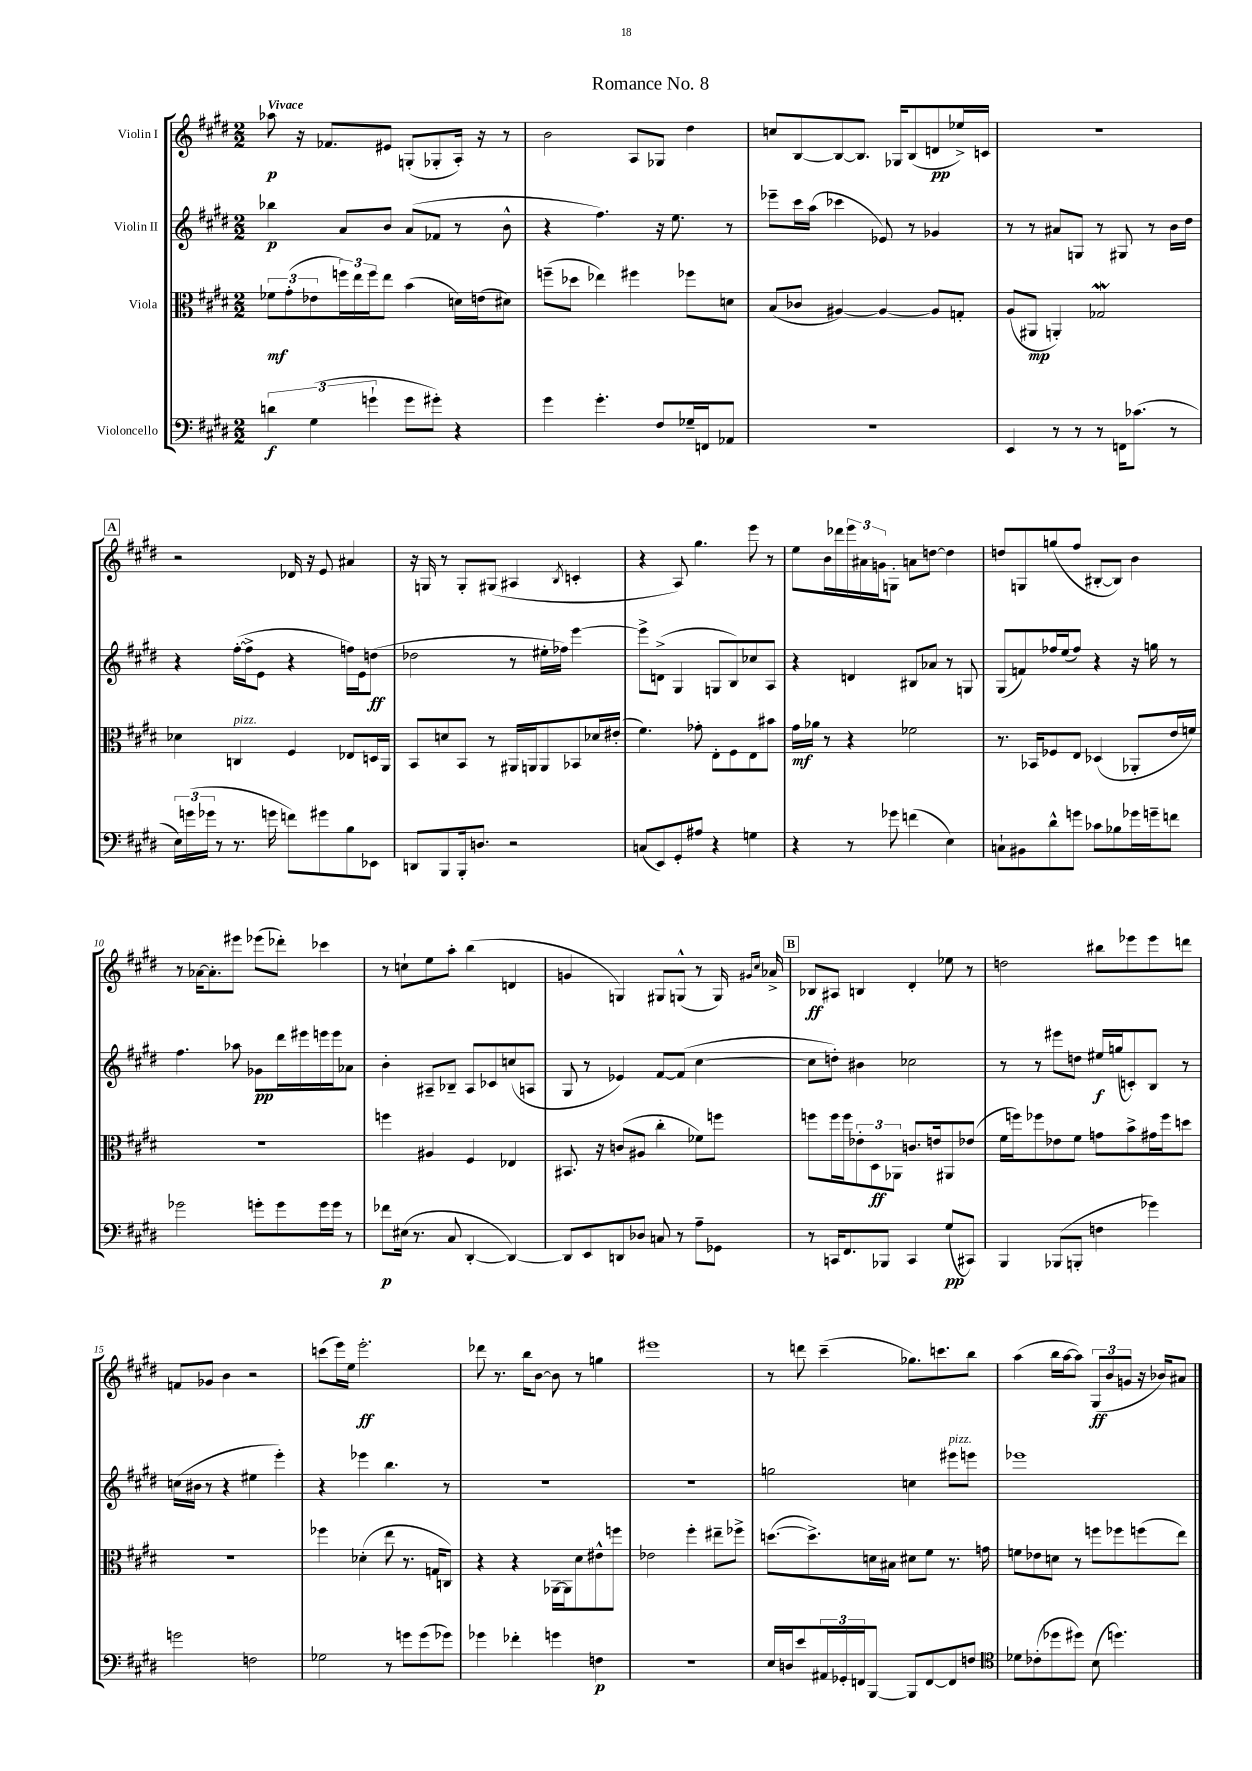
\header { title = "Romance No. 8" }
<<
\new StaffGroup <<
\new Staff = "s0" \with { instrumentName = "Violin I" } {
    \clef treble \key e \major \numericTimeSignature \time 2/2 \tempo "Vivace"
    aes''8\p r16 fes'8. eis'8 g8-.( ges8-. a16-.) r16 r8 |
    b'2 a8 ges8 dis''4 |
    c''8 b8~ b8~ b8. ges16 b8( d'8\pp ees''16->) c'16 |
    R1 |
    \mark \markup { \box "A" } r2 des'16 r16 e'8 ais'4 |
    r16 g16 r8 g8-. gis8( ais4 \acciaccatura { b8 } c'4-. |
    r4 a8) gis''4. e'''8 r8 |
    e''8 b'16 des'''16 \tuplet 3/2 { e'''16 ais'16 g'16 } g8-. a'8 d''8~ d''4 |
    d''8 g8 g''8( fis''8 bis8~-. bis8) b'4 |
    r8 aes'16~ aes'8.-. eis'''8 ees'''8( des'''8-.) ces'''4 |
    r8 c''8-! e''8 a''8-. b''4( d'4 |
    g'4 g4) gis8 g8-^( r8 g16) \grace { gis'16 cis''16 } aes'16-> |
    \mark \markup { \box "B" } bes8\ff ais8 b4 dis'4-. ees''8 r8 |
    d''2 bis''8 ees'''8 ees'''8 d'''8 |
    f'8 ges'8 b'4 r2 |
    c'''8( e'''16) e''16 e'''2.-.\ff |
    des'''8 r8. b''16 b'8~ b'8 r8 g''4 |
    eis'''1 |
    r8 d'''8 cis'''4--( ges''8.) c'''8. b''8 |
    a''4( b''16 a''16~ a''8) \tuplet 3/2 { gis8\ff( b'8 g'8 } r16 bes'16) ais'8 \bar "|." |
}
\new Staff = "s1" \with { instrumentName = "Violin II" } {
    \clef treble \key e \major \numericTimeSignature \time 2/2
    bes''4\p a'8 b'8 a'8( fes'8 r8 b'8-^ |
    r4 fis''4.) r16 e''8. r8 |
    ees'''8-- cis'''16 a''16( ces'''4 ees'8) r8 ges'4 |
    r8 r8 ais'8 g8 r8 gis8 r8 b'16 dis''16 |
    \mark \markup { \box "A" } r4 fis''16~-.( fis''16-> e'8 r4 f''16) e'16 d''8\ff( |
    des''2 r8 eis''16-. fes''16) e'''4~ |
    e'''8-> d'8->( gis4 g8 b8) ces''8 a8 |
    r4 d'4 bis8 aes'8 r8 g8 |
    gis8( f'8) fes''16 e''16( fes''8) r4 r16 g''16 r8 |
    fis''4. aes''8 ges'8\pp dis'''16 eis'''16 e'''16 e'''16 aes'8 |
    b'4-. ais8-- bes8-- ais8 ces'8 c''8( a8 |
    gis8 r8 ees'4) fis'8~ fis'8( cis''4~ |
    \mark \markup { \box "B" } cis''8 d''8-.) bis'4 ces''2 |
    r8 r8 eis'''8 d''8 eis''16\f g''16( c'8-.) b8 r8 |
    c''16( bis'16 r8 r4 eis''4 e'''4-.) |
    r4 ees'''4 b''4. r8 |
    R1 |
    R1 |
    g''2 c''4 eis'''8^\markup { \italic "pizz." } e'''8 |
    ees'''1 \bar "|." |
}
\new Staff = "s2" \with { instrumentName = "Viola" } {
    \clef alto \key e \major \numericTimeSignature \time 2/2
    \tuplet 3/2 { fes'8\mf gis'8-.( ees'8 } \tuplet 3/2 { f''16) e''16 f''16 } e''8 b'4( d'16) e'16( dis'8) |
    f''8--( des''8 ees''4) fis''4 fes''8 d'8 |
    b8( ces'8 ais4~) ais4~ ais8 g8-. |
    a8( ais,8\mp a,4-.) ges2\mordent |
    \mark \markup { \box "A" } des'4 c4^\markup { \italic "pizz." } fis4 ees8 d16 a,16 |
    b,8 d'8 b,8 r8 ais,16 a,16 a,8 bes,8 des'16 eis'16-.( |
    fis'4.) ges'8-. e8-. fis8 e8 bis'8 |
    gis'16\mf aes'16 r8 r4 fes'2 |
    r8. bes,16 fes8 e8 des4( aes,8-. e'16 f'16) |
    R1 |
    f''4 ais4 fis4 ees4 |
    bis,8. r16 c'8( ais8 cis''4-. fes'8) f''8 |
    \mark \markup { \box "B" } f''8 f''16 f''16 \tuplet 3/2 { ees'8-. dis8\ff aes,8 } c'8. e'16 ais,8 ees'8( |
    fis'16 f''16) fes''8 ees'8 fis'8 g'8 b'8-> gis'16 fes''16 d''8 |
    R1 |
    fes''4 des'4-.( e''8 r8. g16 c8) |
    r4 r4 aes,16~ aes,16 dis'8 eis'8-^ f''8 |
    ees'2 fis''4-. eis''8-- fes''8-> |
    d''8.~( d''8.->) d'16 bis16 dis'8 fis'8 r8. g'16 |
    f'8 ees'8 d'8 r8 f''8 fes''8 f''8( e''8) \bar "|." |
}
\new Staff = "s3" \with { instrumentName = "Violoncello" } {
    \clef bass \key e \major \numericTimeSignature \time 2/2
    \tuplet 3/2 { d'4\f gis4( g'4-! } g'8 gis'8-.) r4 |
    gis'4 gis'4.-. fis8 ges16-- f,16 aes,8 |
    R1 |
    e,4 r8 r8 r8 f,16 ces'8.( r8 |
    \mark \markup { \box "A" } \tuplet 3/2 { e16) g'16( ges'16 } r8 r8. g'16 f'8) gis'8 b8 ees,8 |
    d,8 b,,8 b,,16-. d8. r2 |
    c8( e,8) gis,8-. ais8 r4 g4 |
    r4 r8 ges'8 f'4( e4) |
    c8-! bis,8 dis'8-^ g'8 ces'8 bes8 ges'16 g'16-- f'8 |
    ges'2 g'8-. g'8 g'16 g'16 r8 |
    fes'8\p eis16( r8. cis8 dis,4~-. dis,4~) |
    dis,8 e,8 d,8 des8 c8 r8 a8-- ges,8 |
    \mark \markup { \box "B" } r8 c,16 fis,8. bes,,8 c,4 gis8\pp( cis,8) |
    b,,4 bes,,8( b,,8-. f4 ges'4) |
    g'2 f2 |
    ges2 r8 g'8 g'8( ges'8) |
    ges'4 fes'4-. g'4 f4\p |
    r1 |
    e16 d16 e'8 \tuplet 3/2 { ais,16 ges,16-. f,16 } b,,8~ b,,8 f,8~ f,8 f8 |
    \clef tenor des'8 ces'8-.( des''8 dis''8) b8( d''4.) \bar "|." |
}
>>
>>
